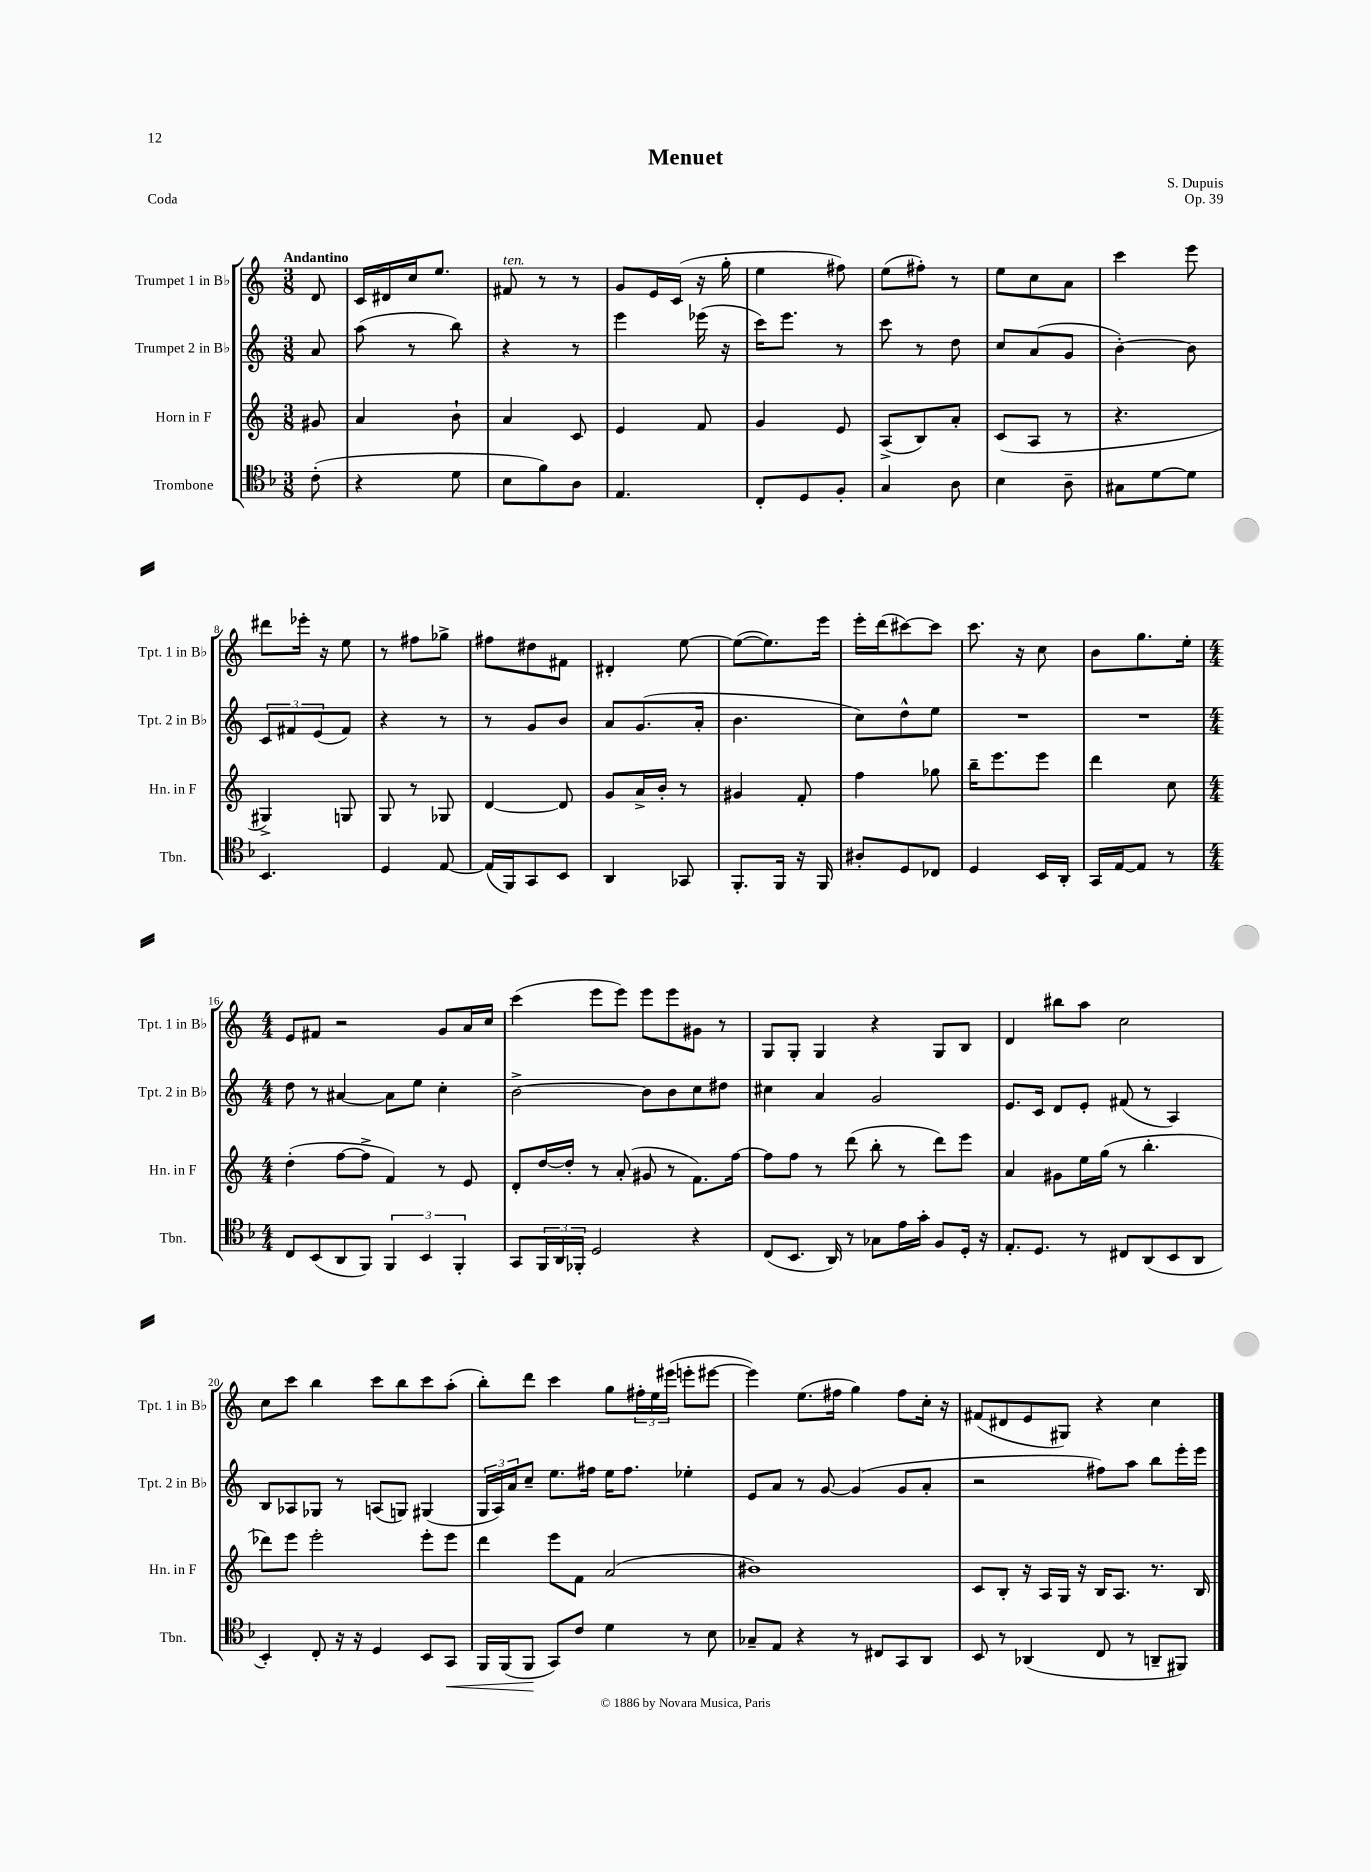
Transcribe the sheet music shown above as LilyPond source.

\header { title = "Menuet" composer = "S. Dupuis" opus = "Op. 39" piece = "Coda" }
<<
\new StaffGroup <<
\new Staff = "s0" \with { instrumentName = "Trumpet 1 in Bb" shortInstrumentName = "Tpt. 1 in Bb" } {
    \clef treble \key c \major \numericTimeSignature \time 3/8 \partial 8 \tempo "Andantino"
    d'8 |
    c'16 dis'16 c''16 e''8. |
    fis'8^\markup { \italic "ten." } r8 r8 |
    g'8 e'16 c'16( r16 g''16-. |
    e''4 fis''8) |
    e''8( fis''8-.) r8 |
    e''8 c''8 a'8 |
    c'''4 e'''8 |
    dis'''8 ees'''16-. r16 e''8 |
    r8 fis''8 ges''8-> |
    fis''8 dis''8 fis'8 |
    dis'4-. e''8~ |
    e''8~( e''8.) e'''16 |
    e'''16-. d'''16( cis'''8~) cis'''8 |
    c'''8. r16 c''8 |
    b'8 g''8. e''16-. |
    \numericTimeSignature \time 4/4 e'8 fis'8 r2 g'8 a'16 c''16 |
    c'''4( e'''8 e'''8) e'''8 e'''8 gis'8 r8 |
    g8 g8-. g4 r4 g8 b8 |
    d'4 bis''8 a''8 c''2 |
    c''8 c'''8 b''4 c'''8 b''8 c'''8 a''8-.( |
    b''8-.) d'''8 c'''4 g''8 \tuplet 3/2 { fis''16-. e''16 eis'''16( } e'''8-. eis'''8~ |
    eis'''4) e''8.( fis''16 g''4) fis''8 c''16-. r16 |
    fis'8( dis'8 e'8 gis8) r4 c''4 \bar "|." |
}
\new Staff = "s1" \with { instrumentName = "Trumpet 2 in Bb" shortInstrumentName = "Tpt. 2 in Bb" } {
    \clef treble \key c \major \numericTimeSignature \time 3/8 \partial 8
    a'8 |
    a''8( r8 b''8) |
    r4 r8 |
    e'''4 ees'''16( r16 |
    c'''16) e'''8. r8 |
    c'''8 r8 d''8 |
    c''8 a'8( g'8 |
    b'4~-.) b'8 |
    \tuplet 3/2 { c'8 fis'8 e'8( } fis'8) |
    r4 r8 |
    r8 g'8 b'8 |
    a'8 g'8.( a'16-. |
    b'4. |
    c''8) d''8-^ e''8 |
    R4. |
    R4. |
    \numericTimeSignature \time 4/4 d''8 r8 ais'4~ ais'8 e''8 c''4-. |
    b'2~-> b'8 b'8 c''8 dis''8 |
    cis''4 a'4 g'2 |
    e'8. c'16 d'8 e'8-. fis'8( r8 a4) |
    b8 aes8 ges8 r8 a8( g8) gis4( |
    \tuplet 3/2 { g16 a16) a'16 } c''8-- e''8. fis''16 e''16 fis''8. ees''4-. |
    e'8 a'8 r8 g'8~ g'4( g'8 a'8-. |
    r2 fis''8) a''8 b''8 e'''16-. e'''16 \bar "|." |
}
\new Staff = "s2" \with { instrumentName = "Horn in F" shortInstrumentName = "Hn. in F" } {
    \clef treble \key c \major \numericTimeSignature \time 3/8 \partial 8
    gis'8 |
    a'4 b'8-! |
    a'4 c'8 |
    e'4 f'8 |
    g'4 e'8 |
    a8->( b8) a'8-. |
    c'8( a8 r8 |
    r4. |
    gis4->) g8 |
    g8 r8 ges8 |
    d'4~ d'8 |
    g'8 a'16-> b'16-. r8 |
    gis'4 f'8-. |
    f''4 ges''8 |
    b''16-- e'''8. e'''8 |
    d'''4 c''8 |
    \numericTimeSignature \time 4/4 d''4-.( f''8~ f''8-> f'4) r8 e'8 |
    d'8-. d''16~ d''16-. r8 a'8-.( gis'8 r8 f'8.) f''16~ |
    f''8 f''8 r8 d'''8( b''8-. r8 d'''8) e'''8 |
    a'4 gis'8 e''16 g''16( r8 b''4.-. |
    des'''8) e'''8 e'''2-. e'''8-. e'''8 |
    d'''4 e'''8 f'8 a'2( |
    bis'1) |
    c'8 b8-. r16 a16 g16 r16 b16 a8. r8. b16 \bar "|." |
}
\new Staff = "s3" \with { instrumentName = "Trombone" shortInstrumentName = "Tbn." } {
    \clef tenor \key f \major \numericTimeSignature \time 3/8 \partial 8
    c'8-.( |
    r4 d'8 |
    bes8 f'8) a8 |
    e4. |
    c8-. d8 f8-. |
    g4 a8 |
    bes4 a8-- |
    gis8 d'8~ d'8 |
    bes,4. |
    d4 e8~ |
    e16( f,16) g,8 bes,8 |
    a,4 ges,8 |
    f,8.-. f,16 r16 f,16 |
    ais8-. d8 ces8 |
    d4 bes,16 a,16-. |
    g,16 e16~ e8 r8 |
    \numericTimeSignature \time 4/4 c8 bes,8( a,8 f,8) \tuplet 3/2 { f,4 bes,4 f,4-. } |
    g,8 \tuplet 3/2 { f,16 a,16 fes,16-. } d2 r4 |
    c8( bes,8. a,16) r8 ges8 e'16 g'16-. f8 d16-. r16 |
    e8.-. d8. r8 cis8 a,8( bes,8 a,8 |
    bes,4-.) c8-. r16 r16 d4 bes,8 g,8\< |
    f,16 f,16( f,8\! g,8) c'8 d'4 r8 bes8 |
    ges8-- e8 r4 r8 cis8 g,8 a,8 |
    bes,8 r8 aes,4( c8 r8 a,8-- fis,8) \bar "|." |
}
>>
>>
